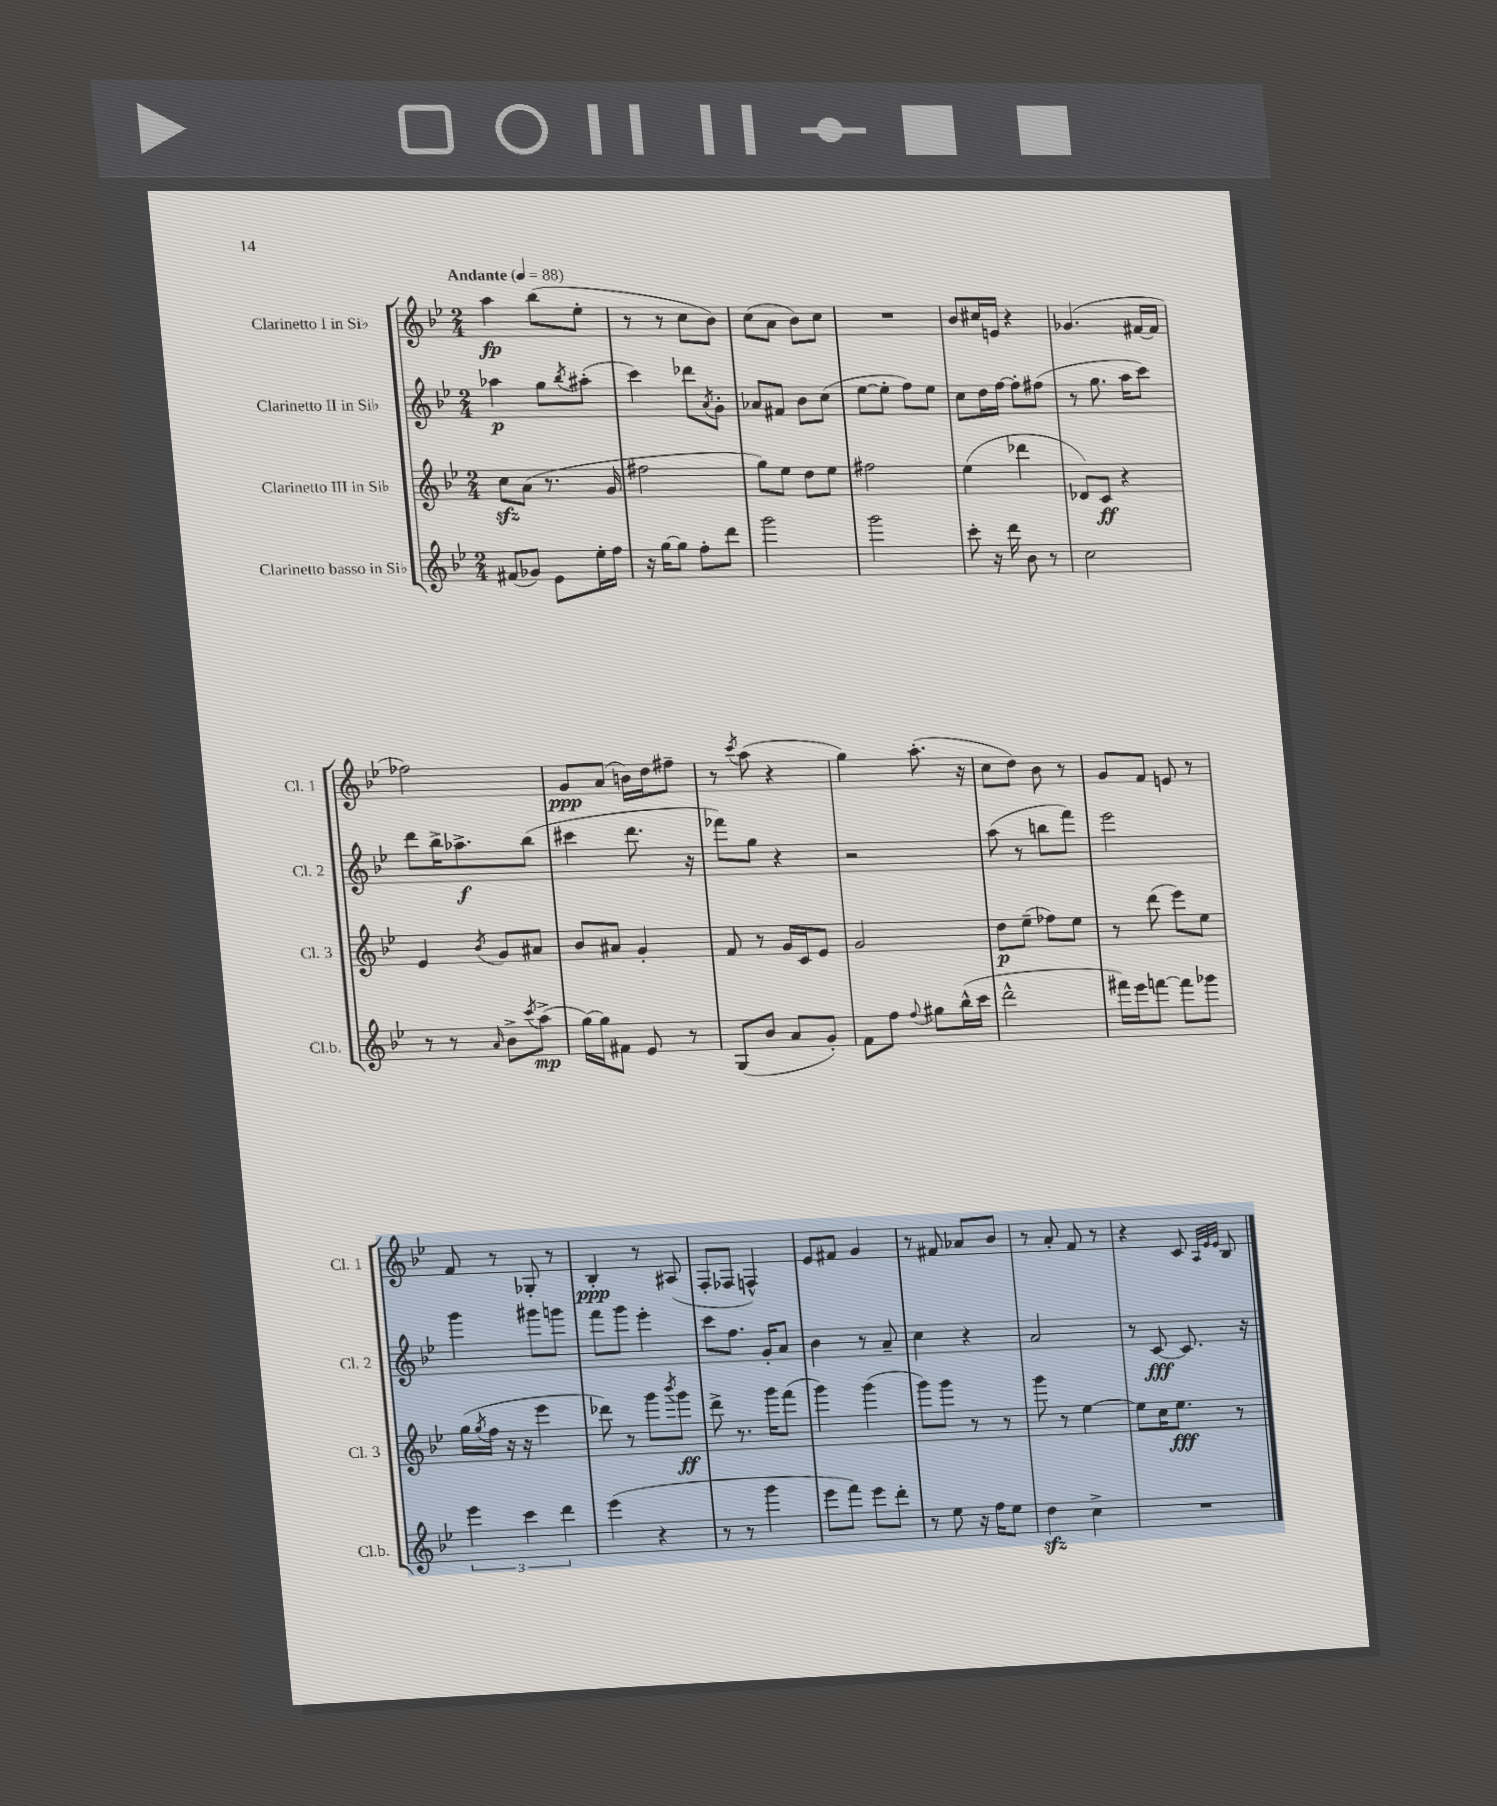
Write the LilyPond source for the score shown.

<<
\new StaffGroup <<
\new Staff = "s0" \with { instrumentName = "Clarinetto I in Sib" shortInstrumentName = "Cl. 1" } {
    \clef treble \key bes \major \numericTimeSignature \time 2/4 \tempo "Andante" 4 = 88
    a''4\fp bes''8( ees''8-. |
    r8 r8 c''8 bes'8) |
    c''8( a'8 bes'8) c''8 |
    R2 |
    bes'8 cis''16 e'16 r4 |
    ges'4.( fis'16~ fis'16 |
    fes''2) |
    g'8\ppp a'8( b'16) d''16 fis''8-- |
    r8 \acciaccatura { c'''8 } a''8( r4 |
    g''4) a''8.-.( r16 |
    c''8 d''8) bes'8 r8 |
    g'8 f'8 e'8 r8 |
    f'8 r8 ges8-. r8 |
    bes4-.\ppp r8 ais8( |
    f8-. fes8 f4-^) |
    ees'8 fis'8 g'4 |
    r8 fis'8 aes'8 bes'8 |
    r8 a'8-. f'8 r8 |
    r4 c'8 \grace { a32 ees'32 ees'32 } bes8 \bar "|." |
}
\new Staff = "s1" \with { instrumentName = "Clarinetto II in Sib" shortInstrumentName = "Cl. 2" } {
    \clef treble \key bes \major \numericTimeSignature \time 2/4
    aes''4\p g''8 \acciaccatura { bes''8 } ais''8-.( |
    c'''4) des'''8 \acciaccatura { a'8 } g'8-. |
    aes'8 fis'8 bes'8 c''8( |
    ees''8~ ees''8-. f''8) ees''8 |
    c''8 d''16 f''16~ f''8-. fis''8( |
    r8 g''8. a''16 c'''8) |
    d'''8 bes''16-> aes''8.->\f bes''8( |
    cis'''4 d'''8. r16 |
    fes'''8) g''8 r4 |
    r2 |
    a''8( r8 b''8 f'''8) |
    ees'''2 |
    g'''4 gis'''8 g'''8 |
    f'''8 g'''8 ees'''4-. |
    c'''8 f''8. g'16-. a'8 |
    bes'4 r8 a'8-- |
    c''4 r4 |
    a'2 |
    r8 c'8~\fff c'8. r16 \bar "|." |
}
\new Staff = "s2" \with { instrumentName = "Clarinetto III in Sib" shortInstrumentName = "Cl. 3" } {
    \clef treble \key bes \major \numericTimeSignature \time 2/4
    c''8\sfz a'8( r8. g'16 |
    fis''2 |
    g''8) ees''8 d''8 ees''8 |
    fis''2 |
    ees''4( des'''4 |
    des'8) c'8\ff r4 |
    ees'4 \acciaccatura { bes'8 } g'8 ais'8 |
    bes'8 ais'8 g'4-. |
    f'8 r8 g'16 c'16 ees'8 |
    g'2 |
    d''8\p ees''8--( fes''8) ees''8 |
    r8 d'''8( ees'''8) ees''8 |
    g''16( \acciaccatura { g''8 } f''16 r16 r16 ees'''4 |
    des'''8) r8 g'''8 \acciaccatura { bes'''8 } g'''8\ff |
    d'''8-> r8. g'''16 f'''8( |
    g'''4) g'''4( |
    g'''8) g'''8 r8 r8 |
    g'''8 r8 ees''4~ |
    ees''8 c''16 ees''8.\fff r8 \bar "|." |
}
\new Staff = "s3" \with { instrumentName = "Clarinetto basso in Sib" shortInstrumentName = "Cl.b." } {
    \clef treble \key bes \major \numericTimeSignature \time 2/4
    fis'8( ges'8) ees'8 ees''16-. f''16 |
    r16 g''16~ g''8 f''8-. d'''8 |
    g'''2 |
    g'''2 |
    c'''8-. r16 d'''16 bes'8 r8 |
    c''2 |
    r8 r8 \grace { a'16 } bes'8-> \acciaccatura { c'''8 } a''8->\mp( |
    g''16~) g''16 fis'8 ees'8 r8 |
    g8( bes'8 a'8 g'8-.) |
    f'8 f''8 \appoggiatura { f''8 } gis''8 bes''16-^( c'''16 |
    d'''2-^ |
    fis'''16) ees'''16 f'''8~ f'''8 ges'''8 |
    \tuplet 3/2 { ees'''4 c'''4 d'''4 } |
    ees'''4( r4 |
    r8 r8 g'''4 |
    ees'''8 f'''8) ees'''8 d'''8-. |
    r8 ees''8 r16 f''16 ees''8 |
    d''4\sfz c''4-> |
    R2 \bar "|." |
}
>>
>>
\layout { \context { \Score \remove "Bar_number_engraver" } }
